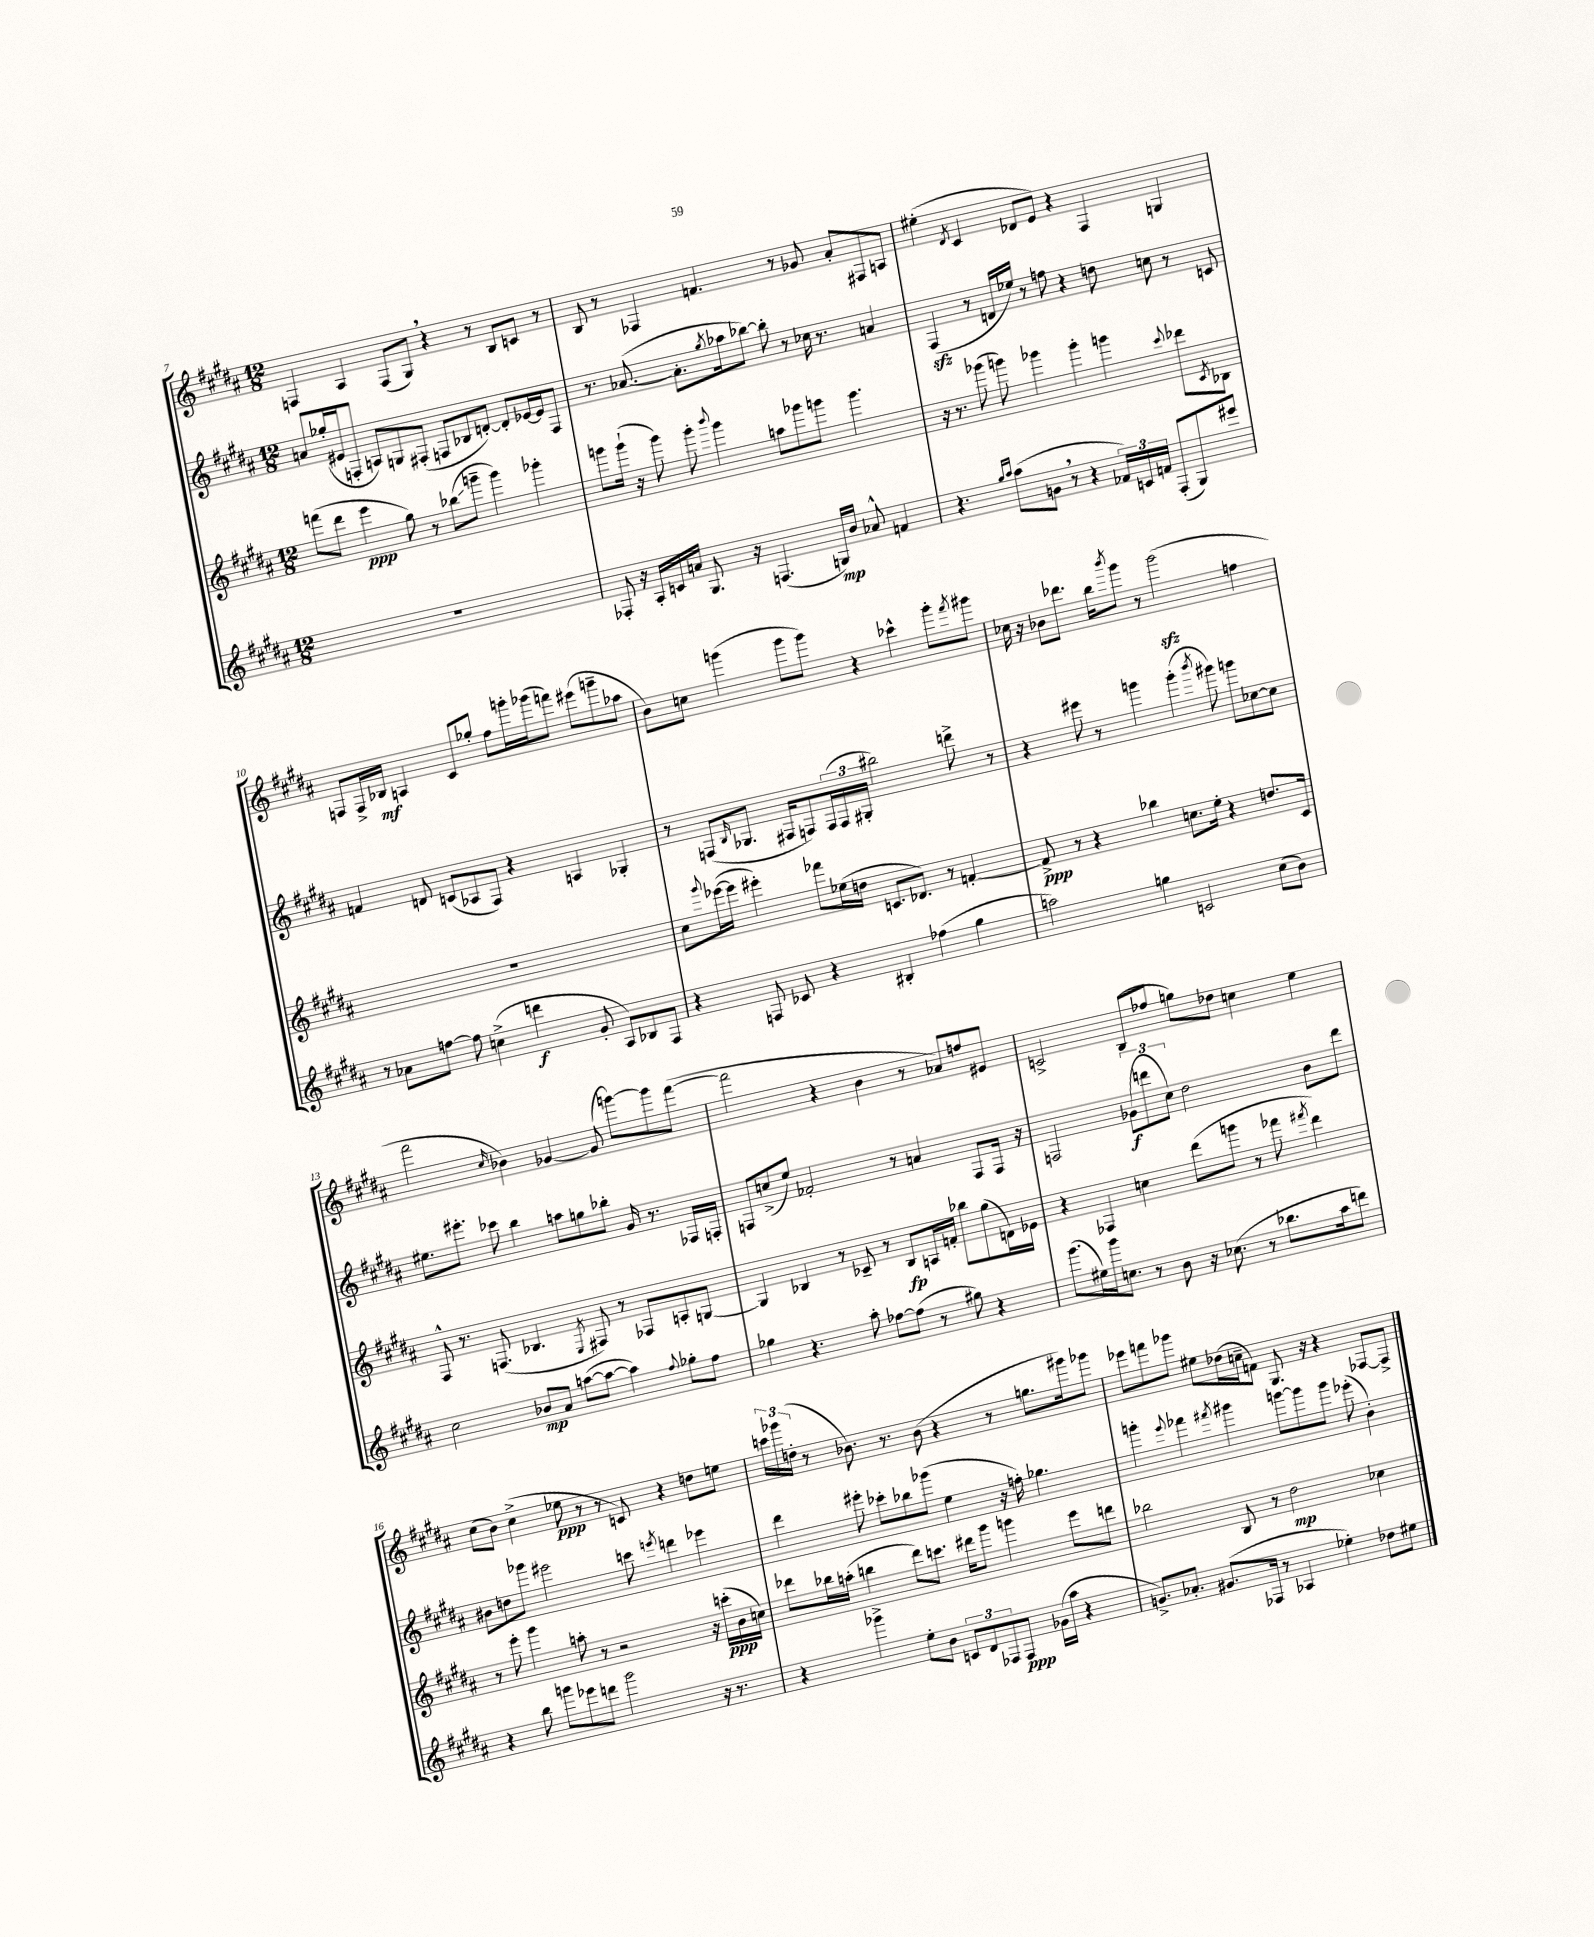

**kern	**kern	**kern	**kern
*staff4	*staff3	*staff2	*staff1
*clefG2	*clefG2	*clefG2	*clefG2
*k[f#c#g#d#a#]	*k[f#c#g#d#a#]	*k[f#c#g#d#a#]	*k[f#c#g#d#a#]
*M12/8	*M12/8	*M12/8	*M12/8
1.r	(8fff	8a	4F
.	8ddd#	(16gg-'	.
.	.	16e#	.
.	4eee	8F'	4A#
.	.	8A)	.
.	8gg#)	8G	(8F
.	8r	(8F#'	8G#)
.	(8bb-	8F	4r
.	8ggg~	8B-	.
.	4ggg)	[8d')	8r
.	.	8d']	8B
.	4ggg-'	[16e-	8c
.	.	16e-]	.
.	.	8F	8r
=	=	=	=
8F-'	8ggg	8.r	8B
16r	(16ggg`	.	8r
16A#'	16r	([8.a-	.
16c	8ggg)	.	4F-
16a	.	.	.
8.G#	8ggg'	8.a-']	.
.	8qqbbb	.	.
.	4ggg	.	4.f
.	.	8qgg#	.
16r	.	16aa-	.
(4.F	.	[8bb-)	.
.	8aa	8bb-']	.
.	8ggg-	8r	8r
16G)	8ggg	16cc-	8g-
16b	.	8.r	.
8a-^^	4.ggg	.	8a#'
4f	.	4a	8F#
.	.	.	8A
=	=	=	=
4.r	16r	(4F#	(4ee#'
.	8.r	.	.
.	.	.	8qd#
.	(8ggg-	8r	4c#
16qqgg#	.	.	.
16qqaa#	.	.	.
(8aa#	8ggg)	16d	.
.	.	16ee-)	.
8g	4ggg-	8r	8d-
8r	.	8ff	8e)
4r	4ggg-'	4r	4r
24f-)	4ggg	8dd	4F#
24c	.	.	.
24f	.	.	.
(8F#'	.	8cc	.
.	8qqccc#	.	.
8G#)	8ddd-	8r	4G
.	8qc#	.	.
8eee#	8B-	8c	.
=	=	=	=
8r	1.r	4f	8F
8a-	.	.	16F^
.	.	.	16B-
[8ff	.	8d	4A
8ff]	.	(8c	.
(4cc^	.	8A-	8c#
.	.	8F#)	8gg-'
4ddd	.	4r	8ff#
.	.	.	16ggg'
.	.	.	(16ggg-
8g#'	.	4A	8fff)
8A#)	.	.	(8eee#
8B-	.	4G-'	8ggg~
8F#	.	.	8aa-
=	=	=	=
4r	8cc#	8r	8b)
.	8qqggg#	.	.
.	([16eee-	(8F	8cc
.	16eee-]	.	.
.	.	16qqB	.
8F	4eee#')	8.G-	(4ggg
8c-	.	.	.
.	.	16F#	.
4r	8fff-	8F)	8ggg
.	(16ee-	(24F	8ggg)
.	.	24F	.
.	16dd	.	.
.	.	24G#'	.
4B#'	8.c	2bb#)	4r
.	8.d-)	.	.
(4ff-	.	.	4ccc-^^
.	8r	.	.
4gg#	[4f'	8ddd^	8ggg'
.	.	.	8qfff#
.	.	8r	8ggg#
=	=	=	=
2aa)	8f^]	4r	16cc-
.	.	.	16r
.	8r	.	8b-
.	4r	8eee#	8.ddd-
.	.	8r	.
.	.	.	16bb
.	.	.	8qbbb
4gg	4bb-	4ggg	8ggg#
.	.	.	8r
2c	8.cc	(4ggg'	(2ggg#
.	16ee'	.	.
.	.	8qbbb	.
.	4r	8ggg#)	.
.	.	8ggg	.
(8cc#	8.dd	[8cc-	4ff
8b)	.	8cc-]	.
.	16c#	.	.
=	=	=	=
2cc#	8F#^^	8.ee#	2fff#
.	8.r	.	.
.	.	8.eee#'	.
.	(8.F	.	.
.	.	8ccc-	.
.	.	.	16qqcc#
8b-	4.B-	4bb	4b-)
8a#	.	.	.
([8aa	.	8aa	[4g-
.	8qE	.	.
8aa_	8F#)	8gg	.
4aa])	8r	8bb-'	(8g-]
.	8F-	16g#	[8ggg)
.	.	8.r	.
8qqff#	.	.	.
8gg-'	8A'	.	8ggg]
8ff#	[8G	16F-	([8fff#
.	.	16F'	.
=	=	=	=
4gg-	4G]	8F	2fff#]
.	.	(8cc^	.
4.r	4B-	8ee)	.
.	.	2f-'	.
.	8r	.	4r
8aa#'	8c-~	.	.
[8ff-	8r	.	4b
(8ff-]	8B-	8r	.
8r	16A	4a	8r
.	16f'	.	.
8gg#)	8bb-	.	8a-)
4r	(8gg#	8F	8ff
.	16d)	16F	8e#
.	16e-	16r	.
=	=	=	=
(8.ggg#	4r	2F	2c^
16ee#)	.	.	.
16ggg#	4F-	.	.
8.cc	.	.	.
8r	4cc	(12g-	(8B
.	.	12ddd	.
8b	.	.	8ff-
.	.	12cc#)	.
16r	(8ddd#	2dd#	8gg)
(8.cc-	.	.	.
.	8ggg	.	8dd-
8r	8r	.	4cc
8.bb-	8fff-	.	.
.	8qfff#	.	.
.	4ddd#)	8b	4ee
16aa#	.	.	.
8ddd)	.	8ddd	.
=	=	=	=
4r	8r	8b#	(8cc#
.	8eee'	8dd	8b)
8bb	4ggg#	8ggg-	(4cc#^
8ggg	.	2eee#	.
8eee-	8aa'	.	8ee-
8ddd	8r	.	8r
2ggg	2r	.	8r
.	.	8ccc	8c)
.	.	8qeee	.
.	.	4ddd	4r
16r	16r	4eee-	8dd
8.r	(16ccc'	.	.
.	16b	.	8ee
.	16cc)	.	.
=	=	=	=
4r	8ddd-	4ddd#	24ccc
.	.	.	24ggg-
.	.	.	(24dd'
.	16bb-	.	8r
.	(16aa'	.	.
4ggg-^	4bb	8eee#'	8.b-)
.	.	8ccc-'	.
.	.	.	8.r
8ee'	8ddd-)	8bb-	.
8b	8.ccc	(8ggg-	(8b-
12c	.	4ee	4r
.	16ddd#	.	.
12d#	.	.	.
.	8ggg#	.	.
12F-	.	.	.
8F-	4ggg	16r	8r
.	.	16ff')	.
(16g-	.	4.gg-	8.gg
16aa#	.	.	.
4r	8eee	.	.
.	.	.	16ggg#)
.	8ddd	.	8ggg-
=	=	=	=
8.g^)	2bb-	4ggg'	8eee-
.	.	.	8fff
8.a-'	.	.	.
.	.	8qqeee	.
.	.	4fff-	8ggg-
(8.g#	.	.	8ee#
.	.	8qfff#	.
.	8B	4ggg#	(16dd-
16F-	.	.	16cc~
8r	8r	.	8f)
4A-	2dd#	[8ggg	8.G#
.	.	8ggg]	.
.	.	.	16r
4ee-')	.	8ggg	4r
.	.	(8eee-'	.
8dd-	4cc-	4b')	[8F-
8ee#	.	.	8F-^]
==	==	==	==
*-	*-	*-	*-
